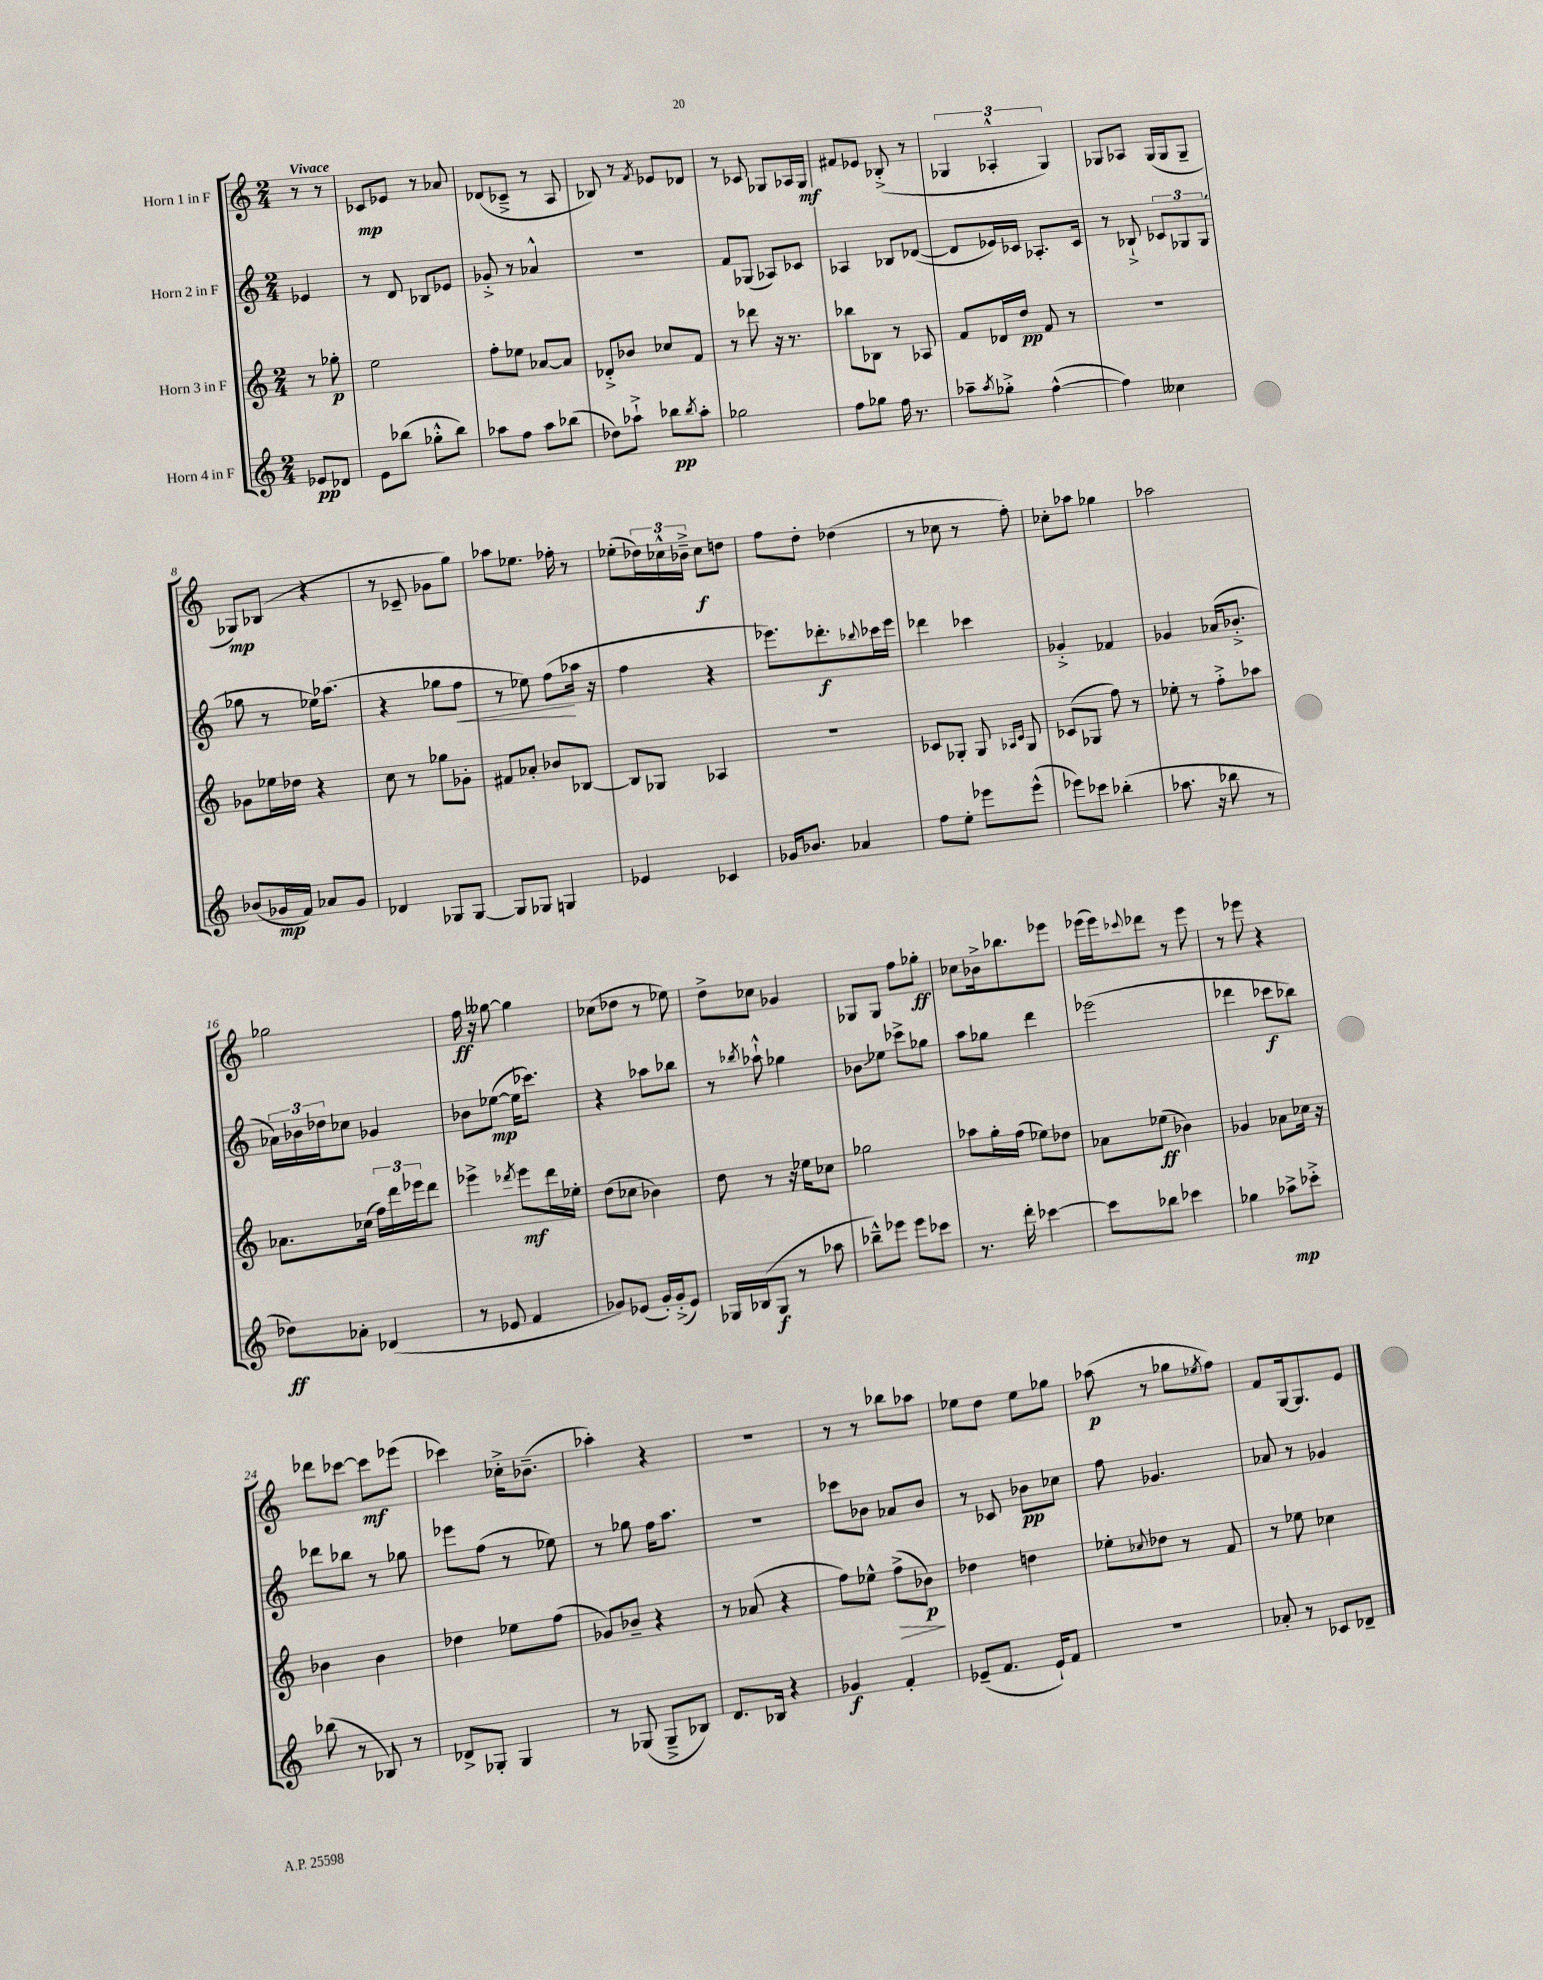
<<
\new StaffGroup <<
\new Staff = "s0" \with { instrumentName = "Horn 1 in F" } {
    \clef treble \key c \major \numericTimeSignature \time 2/4 \partial 4 \tempo "Vivace"
    r8 r8 |
    ces'8\mp ees'8 r8 aes'8 |
    des'8( ces'8---> r8 a8 |
    bes8) r8 \acciaccatura { f'8 } ees'8 des'8 |
    r8 ces'8 ges8 aes16 ges16\mf |
    fis'8 ees'8 bes8-.->( r8 |
    \tuplet 3/2 { ges4 aes4-.-^ ges4) } |
    ges8 aes8 ges16( ges16 ges8-- |
    ges8\mp) bes8( r4 |
    r8 ces'8-- ges'8 g''8) |
    aes''8 ees''8. fes''16-. r8 |
    ees''8-.( \tuplet 3/2 { des''16) ces''16-^ bes'16---> } ces''8\f d''8 |
    f''8 d''8-. des''4( |
    r8 ces''8 r8 f''8-.) |
    ces''8-. aes''8 ges''4 |
    aes''2 |
    ges''2 |
    f''16\ff r16 geses''8~ geses''4 |
    ces''8( des''8 r8 ees''8) |
    d''8-> ces''8 ges'4 |
    ges8 ges8 f''8 ges''8-.\ff |
    ces''8 bes'16-> bes''8. ees'''8 |
    ees'''16( ees'''16) \appoggiatura { ces'''8 } des'''8 r8 ees'''8 |
    r8 ees'''8 r4 |
    des'''8 ces'''8~ ces'''8\mf ees'''8( |
    ces'''4) ces''16-.-> bes'8.--( |
    aes''4-.) r4 |
    R2 |
    r8 r8 bes''8 aes''8 |
    ees''8 d''8 ees''8 ges''8 |
    aes''8\p( r8 ges''8 \acciaccatura { ees''8 } f''8) |
    f'8 g16~ g8. e'8 \bar "|." |
}
\new Staff = "s1" \with { instrumentName = "Horn 2 in F" } {
    \clef treble \key c \major \numericTimeSignature \time 2/4 \partial 4
    ees'4 |
    r8 d'8 bes8 ees'8 |
    ges'8-.-> r8 aes'4-^ |
    R2 |
    f'8 ges8( aes8) ces'8 |
    aes4 bes8 des'8~( |
    des'8 ees'16) ces'16 aes8.-. ces'16 |
    r8 bes8-!-> \tuplet 3/2 { ces'8 ges8 ges8( } |
    ges''8 r8 ees''16) aes''8.( |
    r4 ges''8 f''8\< |
    r8 ees''8) f''8\!( aes''16 r16 |
    f''4 r4 |
    ees'''8.) des'''8.-.\f \appoggiatura { bes''8 } ces'''16 ees'''16 |
    des'''4 ces'''4 |
    ges'4-.-> fes'4 |
    ges'4 aes'16( bes'8.-.-> |
    \tuplet 3/2 { aes'16) bes'16 des''16 } ces''8 ges'4 |
    bes'8 ees''8~\mp( ees''16 ces'''8.) |
    r4 aes''8 bes''8 |
    r8 \acciaccatura { bes''8 } aes''8-!-^ ges''4 |
    bes'8\glissando ees''8 ces'''8-> ges''8 |
    a''8 ges''8 d'''4 |
    ees'''2( |
    des'''4 ces'''8\f bes''8) |
    des'''8 bes''8 r8 ges''8 |
    ees'''8 f''8( r8 ees''8) |
    r8 ges''8 f''16 a''8. |
    R2 |
    ces'''8 bes'8 aes'8 bes'8 |
    r8 ces'8 bes'8\pp ces''8 |
    f''8 ges'4. |
    aes'8 r8 ges'4 \bar "|." |
}
\new Staff = "s2" \with { instrumentName = "Horn 3 in F" } {
    \clef treble \key c \major \numericTimeSignature \time 2/4 \partial 4
    r8 ges''8-.\p |
    e''2 |
    f''8-. ees''8 aes'8~ aes'8 |
    des'8-.-> bes'8 ces''8 f'8 |
    r8 des'''8 r16 r8. |
    bes''8 bes8 r8 aes8 |
    f'8 des'16 d''16\pp f'8 r8 |
    r2 |
    ges'8 ees''16 des''16 r4 |
    c''8 r8 ges''8 ges'8-. |
    fis'8 aes'8-. bes'8 bes8~ |
    bes8 ges8 aes4 |
    r2 |
    ces'8 ges8-. ges8 \grace { aes16 ces'16 } ges8 |
    ces'8( ges8 f''8) r8 |
    ees''8-. r8 f''8-.-> aes''8 |
    aes'8. ces''16( \tuplet 3/2 { f''16) d'''16 ees'''16 } d'''8 |
    ees'''4-> \acciaccatura { des'''8 } ees'''8\mf des'''16 ees''16-. |
    d''8( ces''8 bes'4) |
    d''8 r8 r16 ees''16 ces''8 |
    ges''2 |
    aes''8 g''16-. f''16( ees''8) des''8 |
    aes'8 ees''8\ff( bes'4) |
    ges'4 aes'8 ces''16 r16 |
    bes'4 bes'4 |
    des''4 ees''8 f''8( |
    ges'8) bes'8-- r4 |
    r8 aes'8( r4 |
    f''8) ees''8-^ f''8->\>( bes'8\p\!) |
    des''4 d''4 |
    ees''8-. \appoggiatura { ces''8 } des''8 r8 f'8 |
    r8 ees''8 ces''4 \bar "|." |
}
\new Staff = "s3" \with { instrumentName = "Horn 4 in F" } {
    \clef treble \key c \major \numericTimeSignature \time 2/4 \partial 4
    ees'8\pp des'8 |
    e'8 bes''8( ges''8-.-^ bes''8) |
    aes''8 f''8 aes''8 bes''8( |
    des''8) aes''8-!-> bes''8\pp \acciaccatura { bes''8 } aes''8-. |
    ges''2 |
    f''8 ges''8 f''16 r8. |
    aes''8-- \acciaccatura { aes''8 } ges''8-.-> f''4~-^( |
    f''4) ceses''4 |
    bes'8( ges'16\mp f'16) aes'8 ges'8 |
    des'4 ges8 ges8~ |
    ges8 ges8 g4 |
    ees'4 ces'4 |
    ges'16 bes'8. aes'4 |
    f''8 e''8-. ees'''8 ees'''8-^( |
    ees'''8) ces'''8 bes''4-.( |
    aes''8. r16 bes''8 r8 |
    des''8\ff) aes'8-. des'4( |
    r8 ees'8 f'4 |
    ges'8) ees'8( ges'16-.) ges'16-.->( ees'8) |
    ges16 bes16( ges8\f r8 aes''8 |
    bes''8---^) ees'''8 ees'''8 ces'''8 |
    r8. d'''16-. ces'''4~ |
    ces'''8 bes''8 ces'''4 |
    ges''4 aes''8->\mp ces'''8-.-> |
    bes''8( r8 bes8) r8 |
    des'8-> ges8-. ges4 |
    r8 ges8( ges8---> bes8) |
    d'8. bes16 r4 |
    ges'4\f f'4-. |
    ees'8--( f'8. ees'16-!) f'8 |
    R2 |
    aes'8-. r8 ces'8 des'8-- \bar "|." |
}
>>
>>
